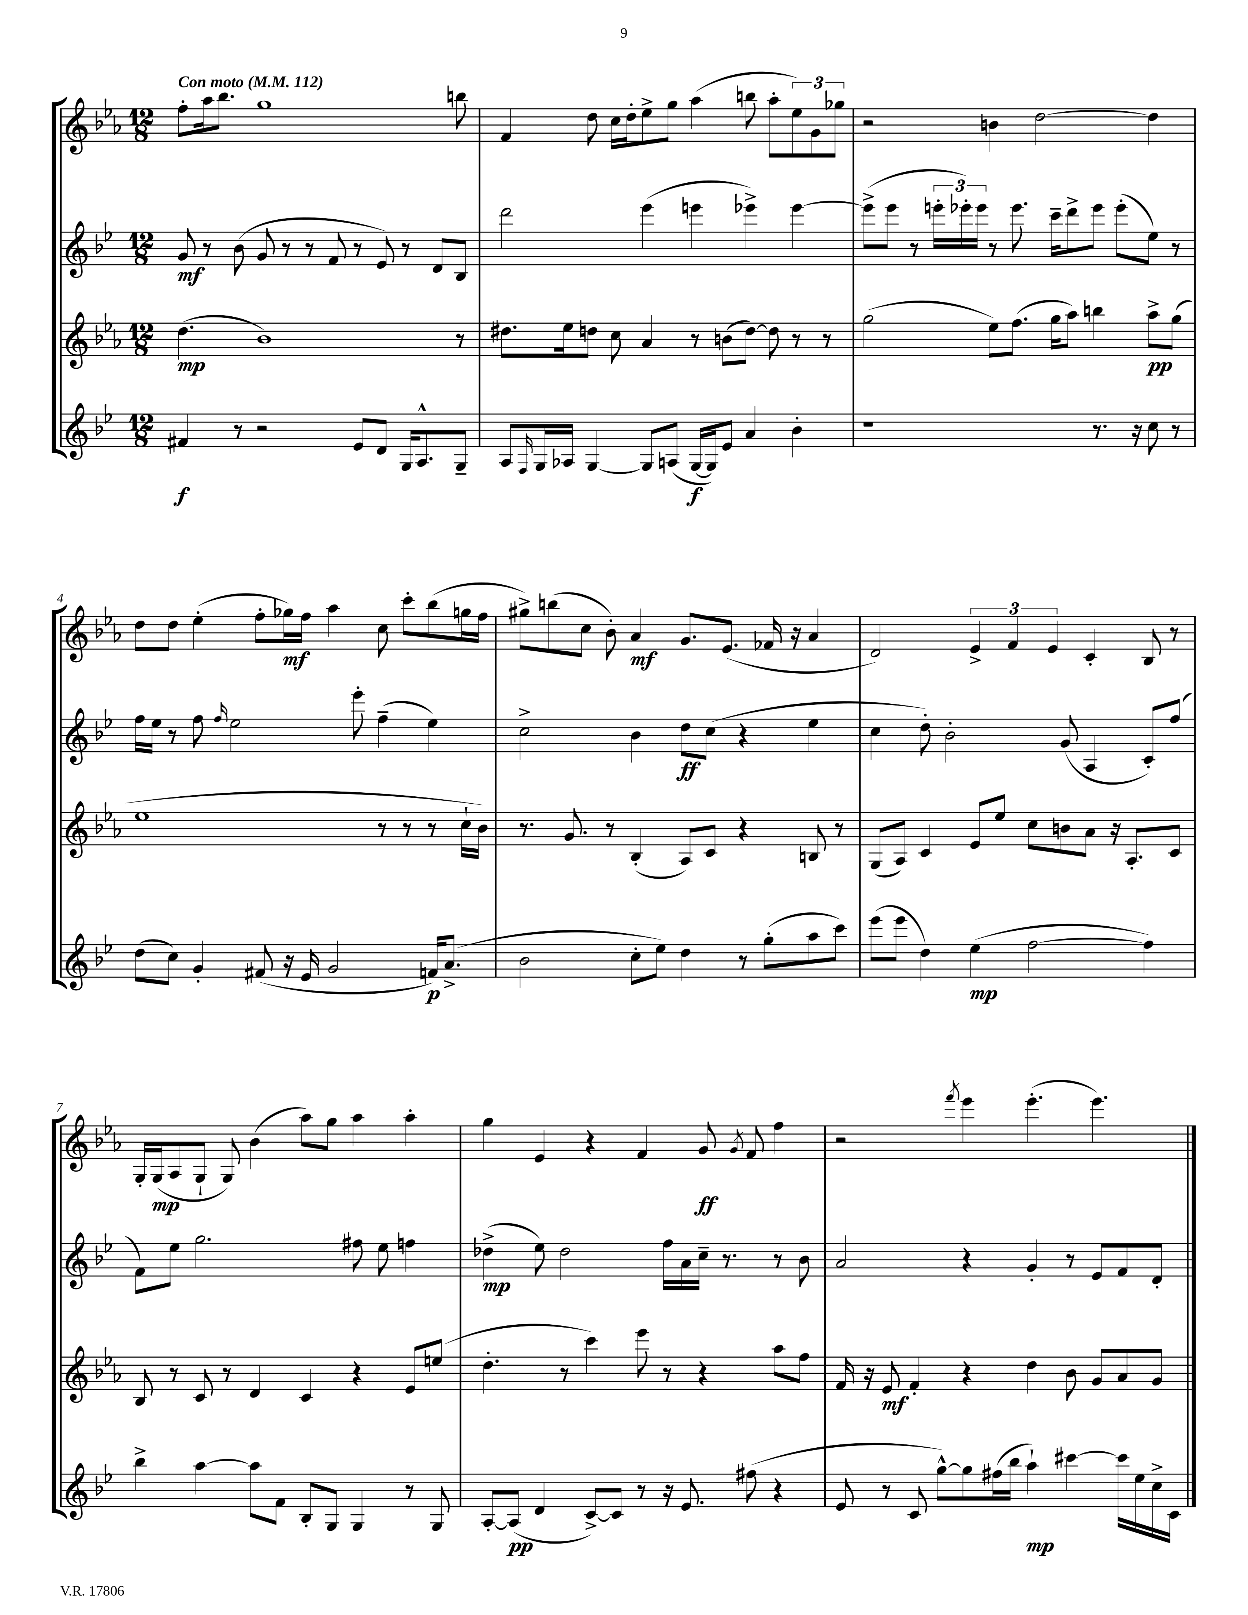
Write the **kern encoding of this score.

**kern	**dynam	**kern	**dynam	**kern	**dynam	**kern	**dynam
*part4	*part4	*part3	*part3	*part2	*part2	*part1	*part1
*staff4	*staff4	*staff3	*staff3	*staff2	*staff2	*staff1	*staff1
*clefG2	*	*clefG2	*	*clefG2	*	*clefG2	*
*k[b-e-]	*	*k[b-e-a-]	*	*k[b-e-]	*	*k[b-e-a-]	*
*M12/8	*	*M12/8	*	*M12/8	*	*M12/8	*
*MM112	*	*MM112	*	*MM112	*	*MM112	*
=1	=1	=1	=1	=1	=1	=1	=1
!	!	!	!	!	!	!LO:TX:a:B:t=Con moto	!
4f#X/	f	(4.dd\	mp	8g/	mf	8ff'\L	.
.	.	.	.	8r	.	16aa-\k	.
.	.	.	.	.	.	8.bb-\J	.
8r	.	.	.	(8b-\	.	.	.
2r	.	1b-)	.	8g/	.	1gg	.
.	.	.	.	8r	.	.	.
.	.	.	.	8r	.	.	.
.	.	.	.	8f/	.	.	.
8e-/L	.	.	.	8r	.	.	.
8d/J	.	.	.	8e-/)	.	.	.
16G/KL	.	.	.	8r	.	.	.
8.A^^/	.	.	.	.	.	.	.
.	.	.	.	8d/L	.	.	.
8G~/J	.	8r	.	8B-/J	.	8bbn\	.
=2	=2	=2	=2	=2	=2	=2	=2
8A/L	.	8.dd#X\L	.	2ddd\	.	4f/	.
16qqF/	.	.	.	.	.	.	.
16G/L	.	.	.	.	.	.	.
16A-X/JJ	.	16ee-\k	.	.	.	.	.
[4G/	.	8ddn\J	.	.	.	8dd\	.
.	.	8cc\	.	.	.	16cc\LL	.
.	.	.	.	.	.	16dd'\J	.
8G/L]	.	4a-/	.	(4eee-\	.	8ee-^\	.
(8An/J	.	.	.	.	.	8gg\J	.
[16G/LL	f	8r	.	4eeen\	.	(4aa-\	.
16G/J])	.	.	.	.	.	.	.
8e-/J	.	(8bn\L	.	.	.	.	.
4a/	.	[8dd\J)	.	4eee-X^\)	.	8bbn\	.
.	.	8dd\]	.	.	.	8aa-'\L	.
4b-'\	.	8r	.	[4eee-\	.	12ee-\)	.
.	.	.	.	.	.	12g\	.
.	.	8r	.	.	.	.	.
.	.	.	.	.	.	12gg-X\J	.
=3	=3	=3	=3	=3	=3	=3	=3
1r	.	(2gg\	.	(8eee-^\L]	.	2r	.
.	.	.	.	8eee-\J	.	.	.
.	.	.	.	8r	.	.	.
.	.	.	.	24eeen'\LL	.	.	.
.	.	.	.	24eee-X'\)	.	.	.
.	.	.	.	24eee-\JJ	.	.	.
.	.	8ee-\L)	.	8r	.	4bn\	.
.	.	(8.ff\J	.	8.eee-\	.	.	.
.	.	.	.	.	.	[2dd\	.
.	.	16gg\KL	.	16ccc~\KL	.	.	.
.	.	8aa-\J)	.	8ddd^\	.	.	.
8.r	.	4bbn\	.	8eee-\J	.	.	.
.	.	.	.	(8eee-'\L	.	.	.
16r	.	.	.	.	.	.	.
8cc\	.	8aa-^\L	pp	8ee-\J)	.	4dd\]	.
8r	.	(8gg\J	.	8r	.	.	.
!!LO:LB:g=z
=4	=4	=4	=4	=4	=4	=4	=4
(8dd\L	.	1ee-	.	16ff\LL	.	8dd\L	.
.	.	.	.	16ee-\JJ	.	.	.
8cc\J)	.	.	.	8r	.	8dd\J	.
4g'/	.	.	.	8ff\	.	(4ee-'\	.
.	.	.	.	16qqff/	.	.	.
.	.	.	.	2ee-\	.	.	.
(8f#X/	.	.	.	.	.	8ff'\L	.
16r	.	.	.	.	.	16gg-X\L)	mf
16e-/	.	.	.	.	.	16ff\JJ	.
2g/	.	.	.	.	.	4aa-\	.
.	.	.	.	8eee-'\	.	.	.
.	.	8r	.	(4ff~\	.	8cc\	.
.	.	8r	.	.	.	8ccc'\L	.
16fn/KL)	p	8r	.	4ee-\)	.	(8bb-\	.
(8.a^/J	.	.	.	.	.	.	.
.	.	16cc`\LL	.	.	.	16ggn\L	.
.	.	16b-\JJ)	.	.	.	16ff\JJ	.
=5	=5	=5	=5	=5	=5	=5	=5
2b-\	.	8.r	.	2cc^\	.	8gg#X^\L)	.
.	.	.	.	.	.	(8bbn\	.
.	.	8.g/	.	.	.	.	.
.	.	.	.	.	.	8cc\J	.
.	.	8r	.	.	.	8b-'\)	.
8cc'\L	.	(4B-'/	.	4b-\	.	4a-/	mf
8ee-\J)	.	.	.	.	.	.	.
4dd\	.	8A-/L)	.	8dd\L	ff	8.g/L	.
.	.	8c/J	.	(8cc\J	.	.	.
.	.	.	.	.	.	(8.e-/J	.
8r	.	4r	.	4r	.	.	.
(8gg'\L	.	.	.	.	.	16f-X/	.
.	.	.	.	.	.	16r	.
8aa\	.	8Bn/	.	4ee-\	.	4a-/	.
8ccc\J)	.	8r	.	.	.	.	.
=6	=6	=6	=6	=6	=6	=6	=6
(8eee-\L	.	(8G/L	.	4cc\	.	2d/)	.
8eee-\J	.	8A-/J)	.	.	.	.	.
4dd\)	.	4c/	.	8dd'\)	.	.	.
.	.	.	.	2b-'\	.	.	.
(4ee-\	mp	8e-/L	.	.	.	6e-^/	.
.	.	8ee-/J	.	.	.	.	.
.	.	.	.	.	.	6f/	.
[2ff\	.	8cc\L	.	.	.	.	.
.	.	.	.	.	.	6e-/	.
.	.	8bn\	.	(8g/	.	.	.
.	.	8a-\J	.	4A/	.	4c'/	.
.	.	16r	.	.	.	.	.
.	.	8.A-'/L	.	.	.	.	.
4ff\])	.	.	.	8c'/L)	.	8B-/	.
.	.	8c/J	.	(8ff/J	.	8r	.
!!LO:LB:g=z
=7	=7	=7	=7	=7	=7	=7	=7
4bb-^\	.	8B-/	.	8f\L)	.	16G'/LL	.
.	.	.	.	.	.	(16G/J	mp
.	.	8r	.	8ee-\J	.	8A-/	.
[4aa\	.	8c/	.	2.gg\	.	8G`/J	.
.	.	8r	.	.	.	8G/)	.
8aa\L]	.	4d/	.	.	.	(4b-\	.
8f\J	.	.	.	.	.	.	.
8B-'/L	.	4c/	.	.	.	8aa-\L)	.
8G/J	.	.	.	.	.	8gg\J	.
4G/	.	4r	.	8ff#X\	.	4aa-\	.
.	.	.	.	8ee-\	.	.	.
8r	.	8e-/L	.	4ffn\	.	4aa-'\	.
8G/	.	(8een/J	.	.	.	.	.
=8	=8	=8	=8	=8	=8	=8	=8
[8A'/L	.	4.dd'\	.	(4dd-X^\	mp	4gg\	.
(8A/J]	pp	.	.	.	.	.	.
4d/	.	.	.	8ee-\)	.	4e-/	.
.	.	8r	.	2dd-\	.	.	.
[8c^/L)	.	4ccc\)	.	.	.	4r	.
8c/J]	.	.	.	.	.	.	.
8r	.	8eee-\	.	.	.	4f/	.
16r	.	8r	.	16ff\LL	.	.	.
8.e-/	.	.	.	16a\	.	.	.
.	.	4r	.	16cc~\JJ	.	8g/	ff
.	.	.	.	8.r	.	.	.
.	.	.	.	.	.	8qg/	.
(8ff#X\	.	.	.	.	.	8f/	.
4r	.	8aa-\L	.	8r	.	4ff\	.
.	.	8ff\J	.	8b-\	.	.	.
=9	=9	=9	=9	=9	=9	=9	=9
8e-/	.	16f/	.	2a/	.	2r	.
.	.	16r	.	.	.	.	.
8r	.	8e-/	mf	.	.	.	.
8c/	.	4f'/	.	.	.	.	.
[8gg^^\L)	.	.	.	.	.	.	.
.	.	.	.	.	.	8qfff/	.
8gg\]	.	4r	.	4r	.	4eee-\	.
(16ff#X\L	.	.	.	.	.	.	.
16bb-\JJ	.	.	.	.	.	.	.
4aa`\)	mp	4dd\	.	4g'/	.	(4.eee-'\	.
[4ccc#X\	.	8b-\	.	8r	.	.	.
.	.	8g/L	.	8e-/L	.	4.eee-\)	.
16ccc#\LL]	.	8a-/	.	8f/	.	.	.
16ee-\	.	.	.	.	.	.	.
16cc^\	.	8g/J	.	8d'/J	.	.	.
16c\JJ	.	.	.	.	.	.	.
==	==	==	==	==	==	==	==
*-	*-	*-	*-	*-	*-	*-	*-
